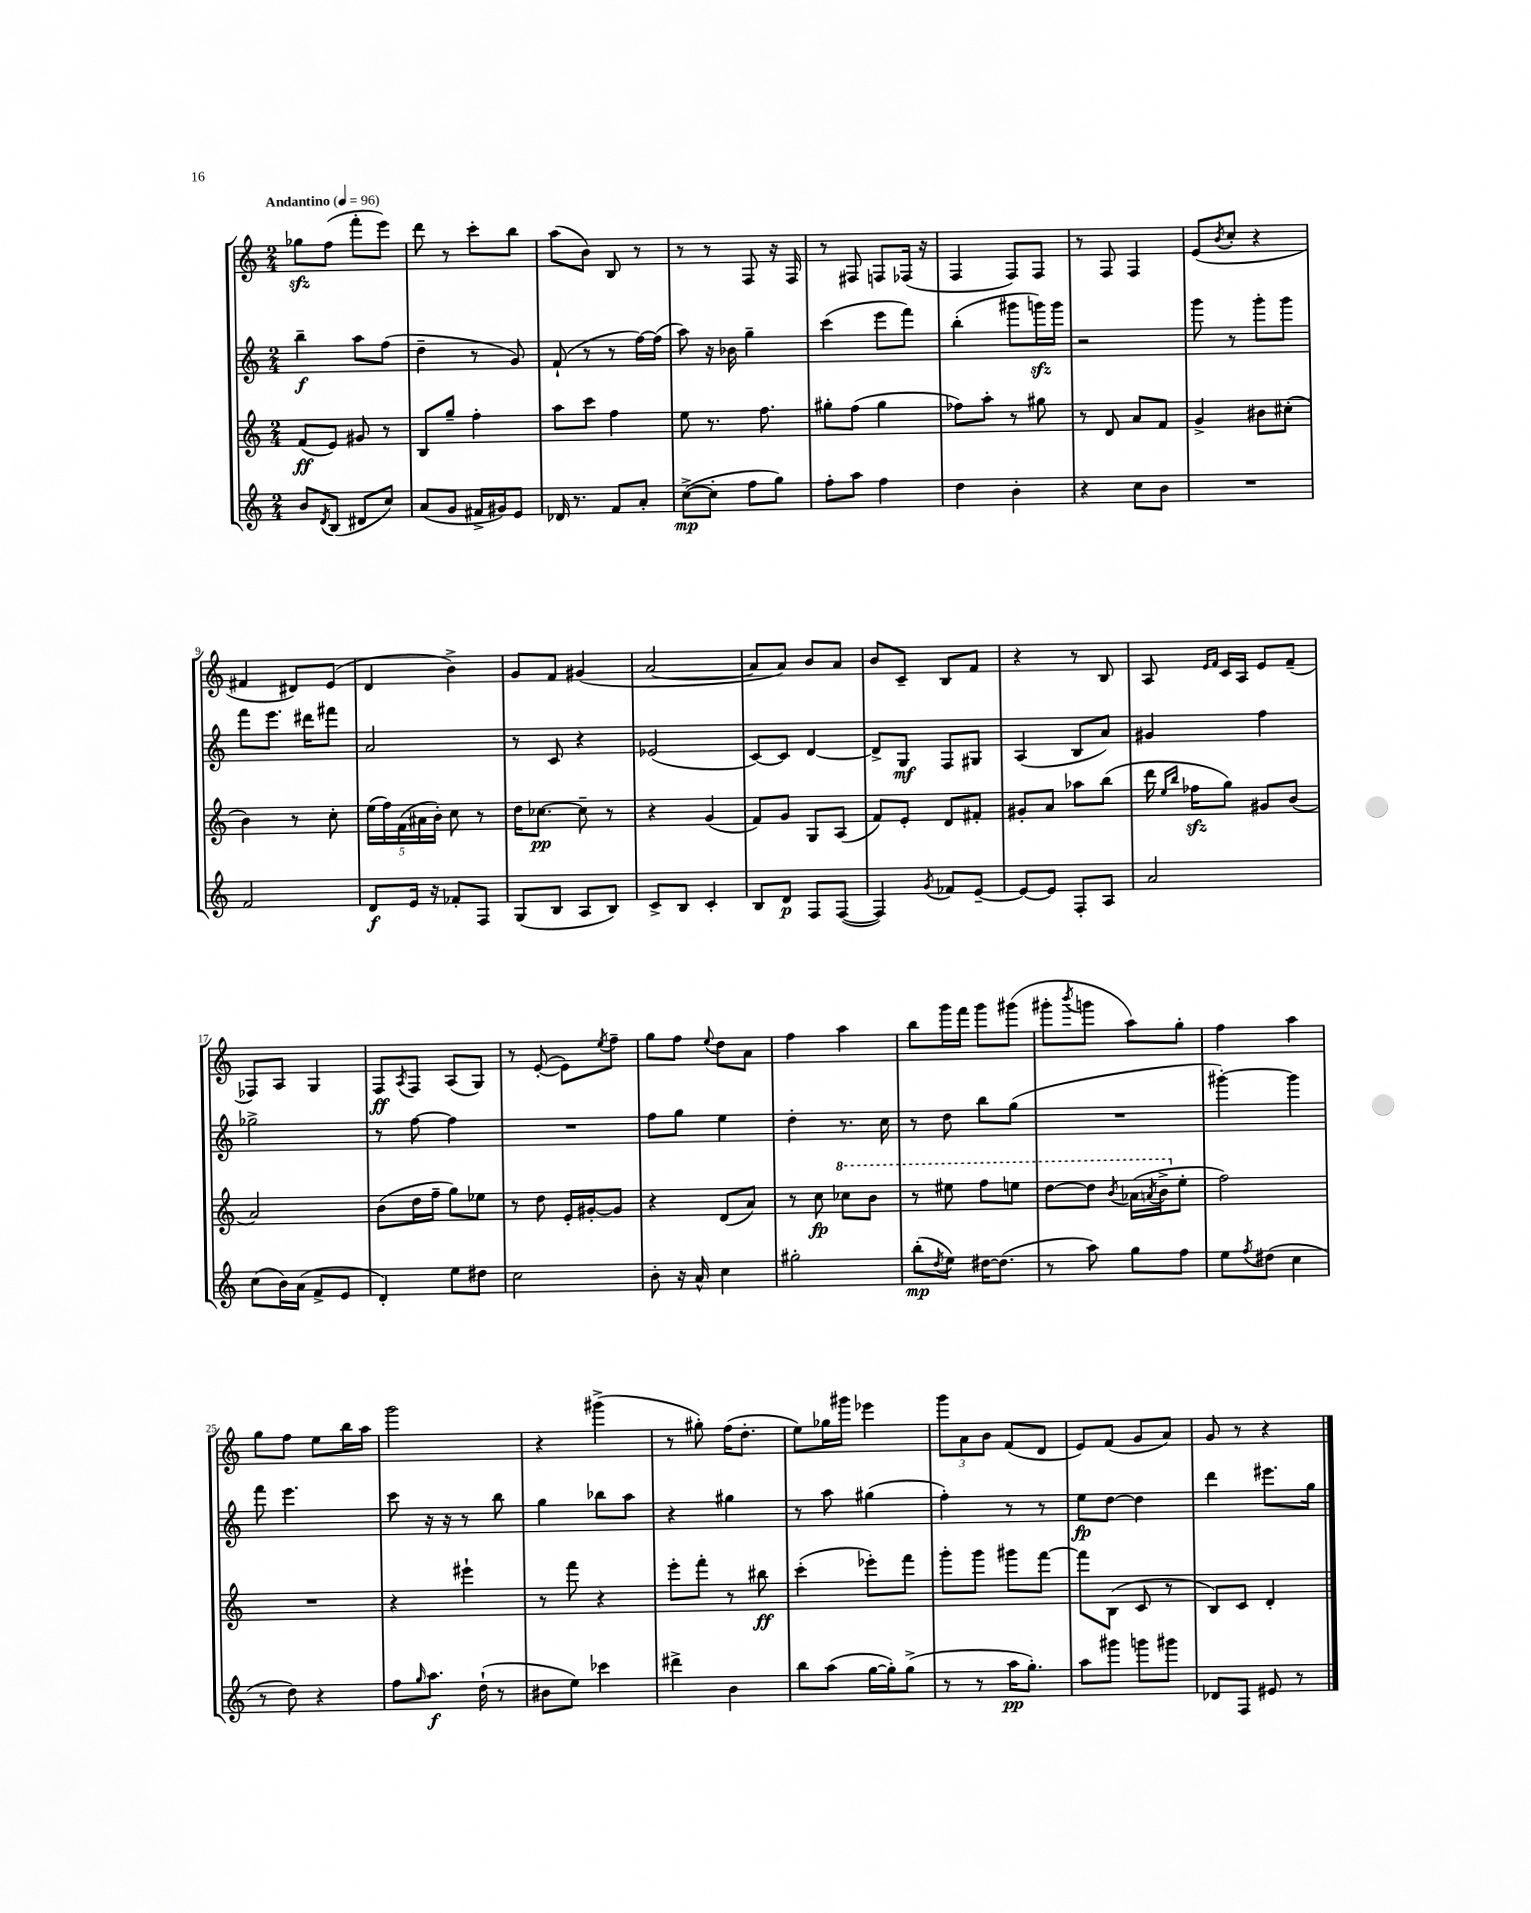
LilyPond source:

<<
\new StaffGroup <<
\new Staff = "s0" {
    \clef treble \key c \major \numericTimeSignature \time 2/4 \tempo "Andantino" 4 = 96
    ges''8\sfz f''8( f'''8-. e'''8) |
    d'''8 r8 c'''8-. b''8 |
    a''8( b'8) b8 r8 |
    r8 r8 f8 r16 f16 |
    r8 fis8 f8 fes16( r16 |
    f4 f8) f8 |
    r8 f8 f4 |
    e'8( \acciaccatura { b'8 } c''8-. r4 |
    fis'4 dis'8) e'8( |
    d'4 b'4->) |
    g'8 f'8 gis'4( |
    a'2~ |
    a'8 a'8) b'8 a'8 |
    b'8 c'8-- b8 f'8 |
    r4 r8 b8 |
    a8 \grace { e'16 f'16 } c'16 a16 e'8 f'8--( |
    fes8) a8 g4 |
    f8\ff \acciaccatura { a8 } f8 a8( g8) |
    r8 e'8~-.( e'8) \acciaccatura { e''8 } f''8-- |
    g''8 f''8 \appoggiatura { e''8 } d''8 a'8 |
    f''4 a''4 |
    b''8 g'''16 f'''16 g'''8 gis'''8( |
    gis'''8-. \acciaccatura { b'''8 } g'''8 a''8) g''8-. |
    f''4 a''4 |
    g''8 f''8 e''8 b''16 a''16 |
    g'''2 |
    r4 gis'''4->( |
    r8 gis''8-.) f''16( d''8.-. |
    e''8) ges''16 gis'''16 ees'''4 |
    \tuplet 3/2 { g'''8 a'8 b'8 } f'8( d'8 |
    e'8) f'8( g'8 a'8) |
    g'8 r8 r4 \bar "|." |
}
\new Staff = "s1" {
    \clef treble \key c \major \numericTimeSignature \time 2/4
    b''4--\f a''8 f''8( |
    d''4-- r8 g'8) |
    f'8-!( r8 r8 f''16~) f''16( |
    a''8) r16 bes'16 g''4-- |
    c'''4( e'''8 f'''8) |
    b''4-.( gis'''8 g'''16\sfz) g'''16 |
    r2 |
    g'''8 r8 g'''8-. g'''8 |
    f'''8 e'''8. dis'''16 fis'''8 |
    a'2 |
    r8 c'8 r4 |
    ees'2( |
    c'8~) c'8 d'4~ |
    d'8-> g8\mf f8 gis8 |
    a4( b8 a'8) |
    gis'4 f''4 |
    ges''2-> |
    r8 f''8~ f''4 |
    R2 |
    f''8 g''8 e''4 |
    d''4-. r8. c''16 |
    r8 d''8 b''8 g''8( |
    R2 |
    gis'''4~-.) gis'''4 |
    f'''8 e'''4. |
    c'''8 r16 r16 r8 b''8 |
    g''4 bes''8 a''8 |
    r4 gis''4 |
    r8 a''8 gis''4( |
    f''4-.) r8 r8 |
    e''8\fp d''8~ d''4 |
    d'''4 eis'''8. g''16 \bar "|." |
}
\new Staff = "s2" {
    \clef treble \key c \major \numericTimeSignature \time 2/4
    f'8\ff( e'8) gis'8 r8 |
    b8 g''8-- f''4-. |
    a''8 c'''8 f''4 |
    e''8 r8. f''8. |
    gis''8-. f''8( gis''4 |
    fes''8) a''8-. r8 gis''8 |
    r8 d'8 a'8 f'8 |
    g'4-> bis'8 cis''8-.( |
    b'4) r8 c''8-. |
    \tuplet 5/4 { e''16( f''16) f'16( ais'16 b'16-.) } c''8 r8 |
    d''16 ces''8.~\pp ces''8-- r8 |
    r4 g'4( |
    f'8) g'8 g8 a8( |
    f'8) e'8-. d'8 fis'8-. |
    gis'8-. a'8 aes''8 b''8( |
    d'''16 \grace { e''16 b''16 } fes''16\sfz g''8) gis'8 b'8( |
    a'2) |
    b'8( d''16 f''16-- g''8) ees''8 |
    r8 d''8 e'16-. gis'16~-. gis'8 |
    r4 d'8( a'8) |
    r8 c''8\fp \ottava #1 ces'''8 b''8 |
    r8 eis'''8 f'''8 e'''8 |
    d'''8~ d'''8 \acciaccatura { b''8 } aes''16( \acciaccatura { a''8 } b''16-> \ottava #0 e''8-. |
    f''2) |
    R2 |
    r4 eis'''4-! |
    r8 f'''8 r4 |
    e'''8-. f'''8-. r8 bis''8\ff |
    c'''4-.( ees'''8-.) f'''8 |
    g'''8-. g'''8 gis'''8 f'''8~ |
    f'''8 b8( c'8 r8 |
    b8) c'8 d'4-. \bar "|." |
}
\new Staff = "s3" {
    \clef treble \key c \major \numericTimeSignature \time 2/4
    b'8 \acciaccatura { d'8 } b8( dis'8 c''8) |
    a'8( g'8 fis'16-> gis'16) e'8 |
    des'16 r8. f'8 a'8-. |
    c''8~->\mp( c''8-. f''8 g''8) |
    f''8-. a''8 f''4 |
    d''4 b'4-. |
    r4 c''8 b'8 |
    R2 |
    f'2 |
    d'8\f e'16 r16 fes'8-. f8 |
    g8( b8 a8 b8) |
    c'8-> b8 c'4-. |
    b8 d'8\p f8 f8~( |
    f4) \acciaccatura { g'8 } fes'8 e'8~-- |
    e'8~ e'8 f8-. a8 |
    a'2 |
    c''8( b'16) a'16( f'8-> e'8 |
    d'4-.) e''8 dis''8 |
    c''2 |
    b'8-. r16 a'16-^ c''4 |
    gis''2-. |
    b''8-.\mp( \acciaccatura { d''8 } e''8) dis''16~ dis''8.( |
    r8 a''8) g''8 f''8 |
    e''8 \acciaccatura { f''8 } dis''8( c''4 |
    r8 d''8) r4 |
    f''8 \grace { g''16 } a''8.\f d''16-!( r8 |
    bis'8 e''8) ces'''4 |
    dis'''4-> b'4 |
    b''8 a''8( g''16~ g''16-.) g''8->( |
    r8 r8 a''16\pp g''8.-.) |
    a''8 gis'''8 g'''8 gis'''8 |
    des'8 f8 eis'8 r8 \bar "|." |
}
>>
>>
